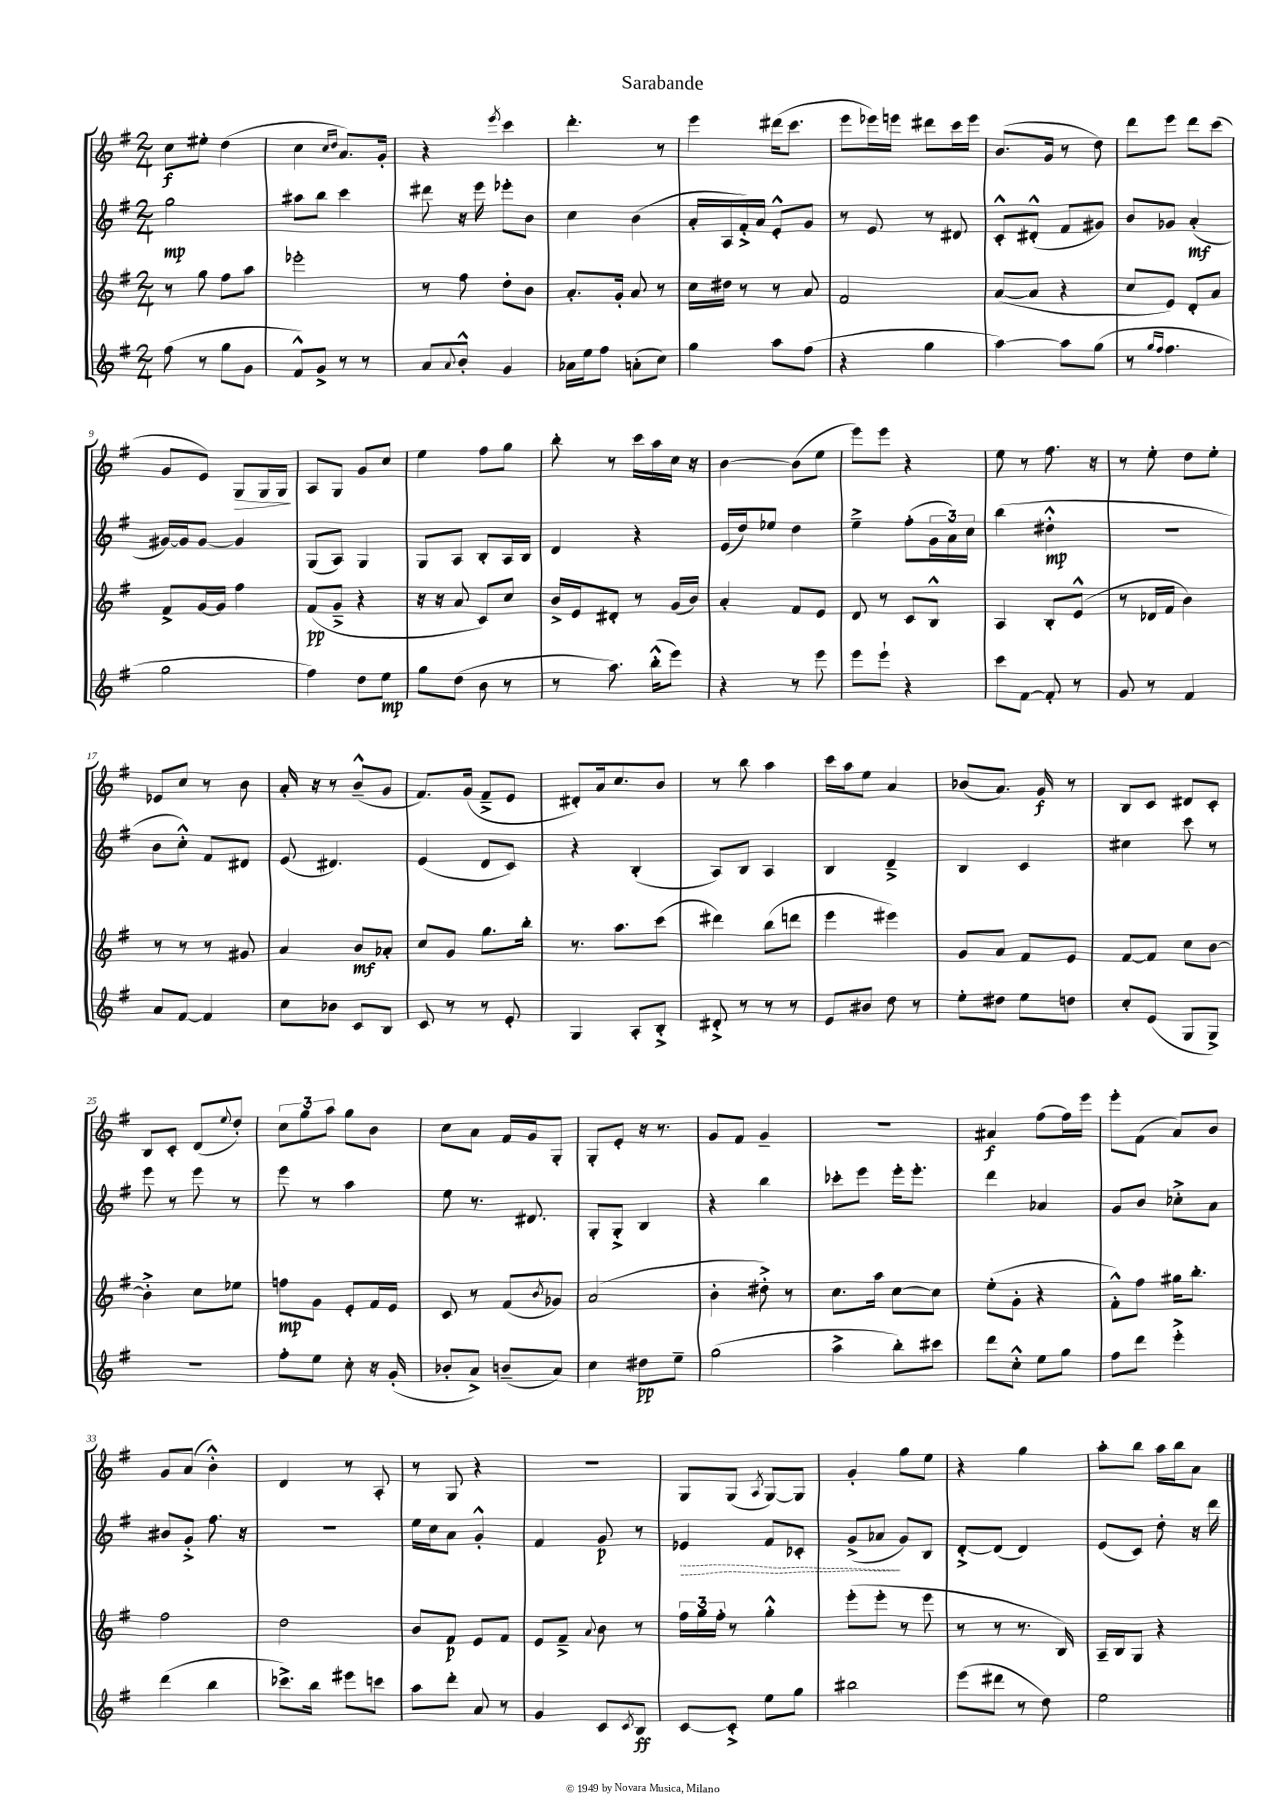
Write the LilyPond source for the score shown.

\header { title = "Sarabande" }
<<
\new StaffGroup <<
\new Staff = "s0" {
    \clef treble \key g \major \numericTimeSignature \time 2/4
    c''8\f eis''8-. d''4( |
    c''4 \grace { c''16 d''16 } a'8.) g'16-. |
    r4 \acciaccatura { e'''8 } c'''4 |
    d'''4.-. r8 |
    e'''4 dis'''16( c'''8. |
    e'''8 ees'''16) e'''16 dis'''8 c'''16 e'''16 |
    b'8.( g'16 r8 d''8) |
    d'''8 e'''8 d'''8 c'''8( |
    g'8 e'8) g8\> g16 g16\! |
    a8 g8 g'8 c''8 |
    e''4 fis''8 g''8 |
    b''8-. r8 c'''16 a''16 c''16 r16 |
    b'4~ b'8( e''8 |
    e'''8) e'''8 r4 |
    e''8 r8 fis''8. r16 |
    r8 e''8-. d''8 e''8-. |
    ees'8 c''8 r8 b'8 |
    a'16-. r16 r8 b'8---^( g'8 |
    fis'8.) g'16( fis'8---> e'8 |
    dis'8-.) a'16 c''8. b'8 |
    r8 b''8 a''4 |
    c'''16 a''16 e''8 a'4 |
    bes'8( a'8.) g'16\f r8 |
    b8 c'8 dis'8 c'8-. |
    b8 c'8-. d'8( \appoggiatura { e''8 } d''8-.) |
    \tuplet 3/2 { c''8 g''8 a''8 } g''8 b'8 |
    c''8 a'8 fis'16 g'16 g8-. |
    g8-. e'8-. r16 r8. |
    g'8 fis'8 g'4-- |
    r2 |
    ais'4\f fis''8( fis''16) e'''16 |
    e'''8-. fis'8( a'8) b'8 |
    g'8 a'8( b'4-.-^) |
    d'4 r8 a8-. |
    r8 g8 r4 |
    R2 |
    g8 g8( \acciaccatura { a8 } g8~) g8 |
    g'4-. g''8 e''8 |
    r4 g''4 |
    a''8-. b''8 a''16 b''16 a'8 \bar "|." |
}
\new Staff = "s1" {
    \clef treble \key g \major \numericTimeSignature \time 2/4
    g''2\mp |
    ais''8 b''8 c'''4 |
    dis'''8 r16 e'''16 ees'''8-. b'8 |
    c''4 b'4( |
    a'16-. a16 fis'16-.->) a'16 e'8-.-^ g'8 |
    r8 e'8 r8 dis'8 |
    c'8-.-^ dis'8-.-^( fis'8 gis'8) |
    b'8 ges'8 a'4-.\mf( |
    gis'16~) gis'16 gis'8~ gis'4 |
    g8( a8) g4 |
    g8 a8 b8-. a16 b16 |
    d'4 r4 |
    e'16( d''16) ees''8 d''4 |
    e''4---> fis''8-.( \tuplet 3/2 { g'16 a'16) c''16 } |
    b''4( dis''4-.-^\mp |
    R2 |
    b'8 c''8-.-^) fis'8 dis'8 |
    e'8( dis'4.) |
    e'4( d'8 c'8) |
    r4 b4-.( |
    a8) b8 a4 |
    b4 d'4---> |
    b4 c'4 |
    cis''4 c'''8 r8 |
    e'''8 r8 e'''8 r8 |
    e'''8 r8 a''4 |
    e''8 r8. dis'8. |
    g8-. g8-.-> b4 |
    r4 b''4 |
    ces'''8-. e'''8 e'''16-. e'''8.-. |
    d'''4 aes'4 |
    g'8 b'8 ces''8-.-> a'8 |
    bis'8 g'8-.-> fis''8. r16 |
    r2 |
    e''16 c''16 a'8 g'4-.-^ |
    fis'4 g'8\p r8 |
    \once \override Hairpin.style = #'dashed-line ees'4\> fis'8 ces'8-. |
    g'8->( aes'8\! g'8) b8 |
    d'8~-.-> d'8( d'4) |
    e'8( c'8) d''8-. r16 d'''16 \bar "|." |
}
\new Staff = "s2" {
    \clef treble \key g \major \numericTimeSignature \time 2/4
    r8 g''8 fis''8 a''8 |
    ees'''2-. |
    r8 fis''8 d''8-. b'8 |
    a'8.-. g'16-. a'8 r8 |
    c''16 dis''16 r8 r8 a'8 |
    fis'2 |
    a'8~( a'8 r4 |
    c''8 e'8) d'8-. a'8 |
    fis'8-> g'16~ g'16 fis''4 |
    fis'8\pp( g'8---> r4 |
    r16 r16 a'8 c'8) c''8 |
    b'16-> e'16 dis'8-. r8 g'16( b'16) |
    a'4-. fis'8 e'8 |
    d'8 r8 c'8 b8-^ |
    a4 b8-. e'8-^( |
    r8 des'16 fis'16 b'4) |
    r8 r8 r8 gis'8 |
    a'4 b'8\mf aes'8-. |
    c''8 g'8 g''8. b''16-. |
    r8. a''8. c'''8( |
    dis'''4) b''8( d'''8 |
    e'''4 eis'''4) |
    g'8 a'8 fis'8 e'8 |
    fis'8~ fis'8 c''8 b'8~ |
    b'4-.-> c''8 ees''8 |
    f''8\mp g'8 e'8-. fis'16 e'16 |
    c'8 r8 fis'8( \acciaccatura { b'8 } ges'8) |
    a'2( |
    b'4-. dis''8-.->) r8 |
    c''8. a''16 c''8~ c''8 |
    e''8-.( g'8-. r4 |
    fis'8-.-^) fis''8 gis''16 b''8.-. |
    fis''2 |
    d''2 |
    b'8 fis'8\p e'8 fis'8 |
    e'8 fis'8---> \appoggiatura { a'8 } b'8 r8 |
    \tuplet 3/2 { fis''16 g''16 fis''16-. } r8 g''4-.-^ |
    e'''8-.( e'''8-. r8 e'''8 |
    r8 r8 r8. b16) |
    a16-- b16 g8 r4 \bar "|." |
}
\new Staff = "s3" {
    \clef treble \key g \major \numericTimeSignature \time 2/4
    fis''8( r8 g''8 g'8 |
    fis'8-^) g'8-> r8 r8 |
    a'8 \appoggiatura { a'8 } b'8-.-^ g'4 |
    aes'16 e''16 fis''8 a'8-.( c''8) |
    g''4 a''8 fis''8( |
    r4 g''4 |
    a''4~) a''8 g''8( |
    r8 \grace { g''16 fis''16 } fis''4. |
    g''2 |
    fis''4) d''8 e''8\mp |
    g''8 d''8( b'8 r8 |
    r8 a''8.) b''16-.-^( e'''8) |
    r4 r8 e'''8 |
    e'''8 e'''8-! r4 |
    c'''8 fis'8~ fis'8-. r8 |
    g'8 r8 fis'4 |
    a'8 fis'8~ fis'4 |
    c''8 bes'8 c'8 b8 |
    c'8 r8 r8 e'8-. |
    g4 a8-. b8-.-> |
    dis'8-.-> r8 r8 r8 |
    e'8 bis'8 d''8 r8 |
    e''8-. dis''8 e''8 d''8 |
    c''8-. e'8( g8 g8->) |
    R2 |
    fis''8-. e''8 c''8-. r16 g'16-.( |
    bes'8-. a'8->) b'8--( a'8) |
    c''4 dis''8\pp e''8-- |
    g''2( |
    a''4-> b''8-.) cis'''8 |
    d'''8 c''8-.-^ e''8 g''8 |
    fis''8 d'''8 e'''4-.-> |
    d'''4( b''4 |
    ces'''8.->) b''16 eis'''8 c'''8 |
    a''8 d'''8-. a'8 r8 |
    g'4 c'8 \acciaccatura { c'8 } b8\ff |
    c'8~ c'8-.-> e''8 g''8 |
    bis''2 |
    e'''8( dis'''8 r8 d''8) |
    e''2 \bar "|." |
}
>>
>>
